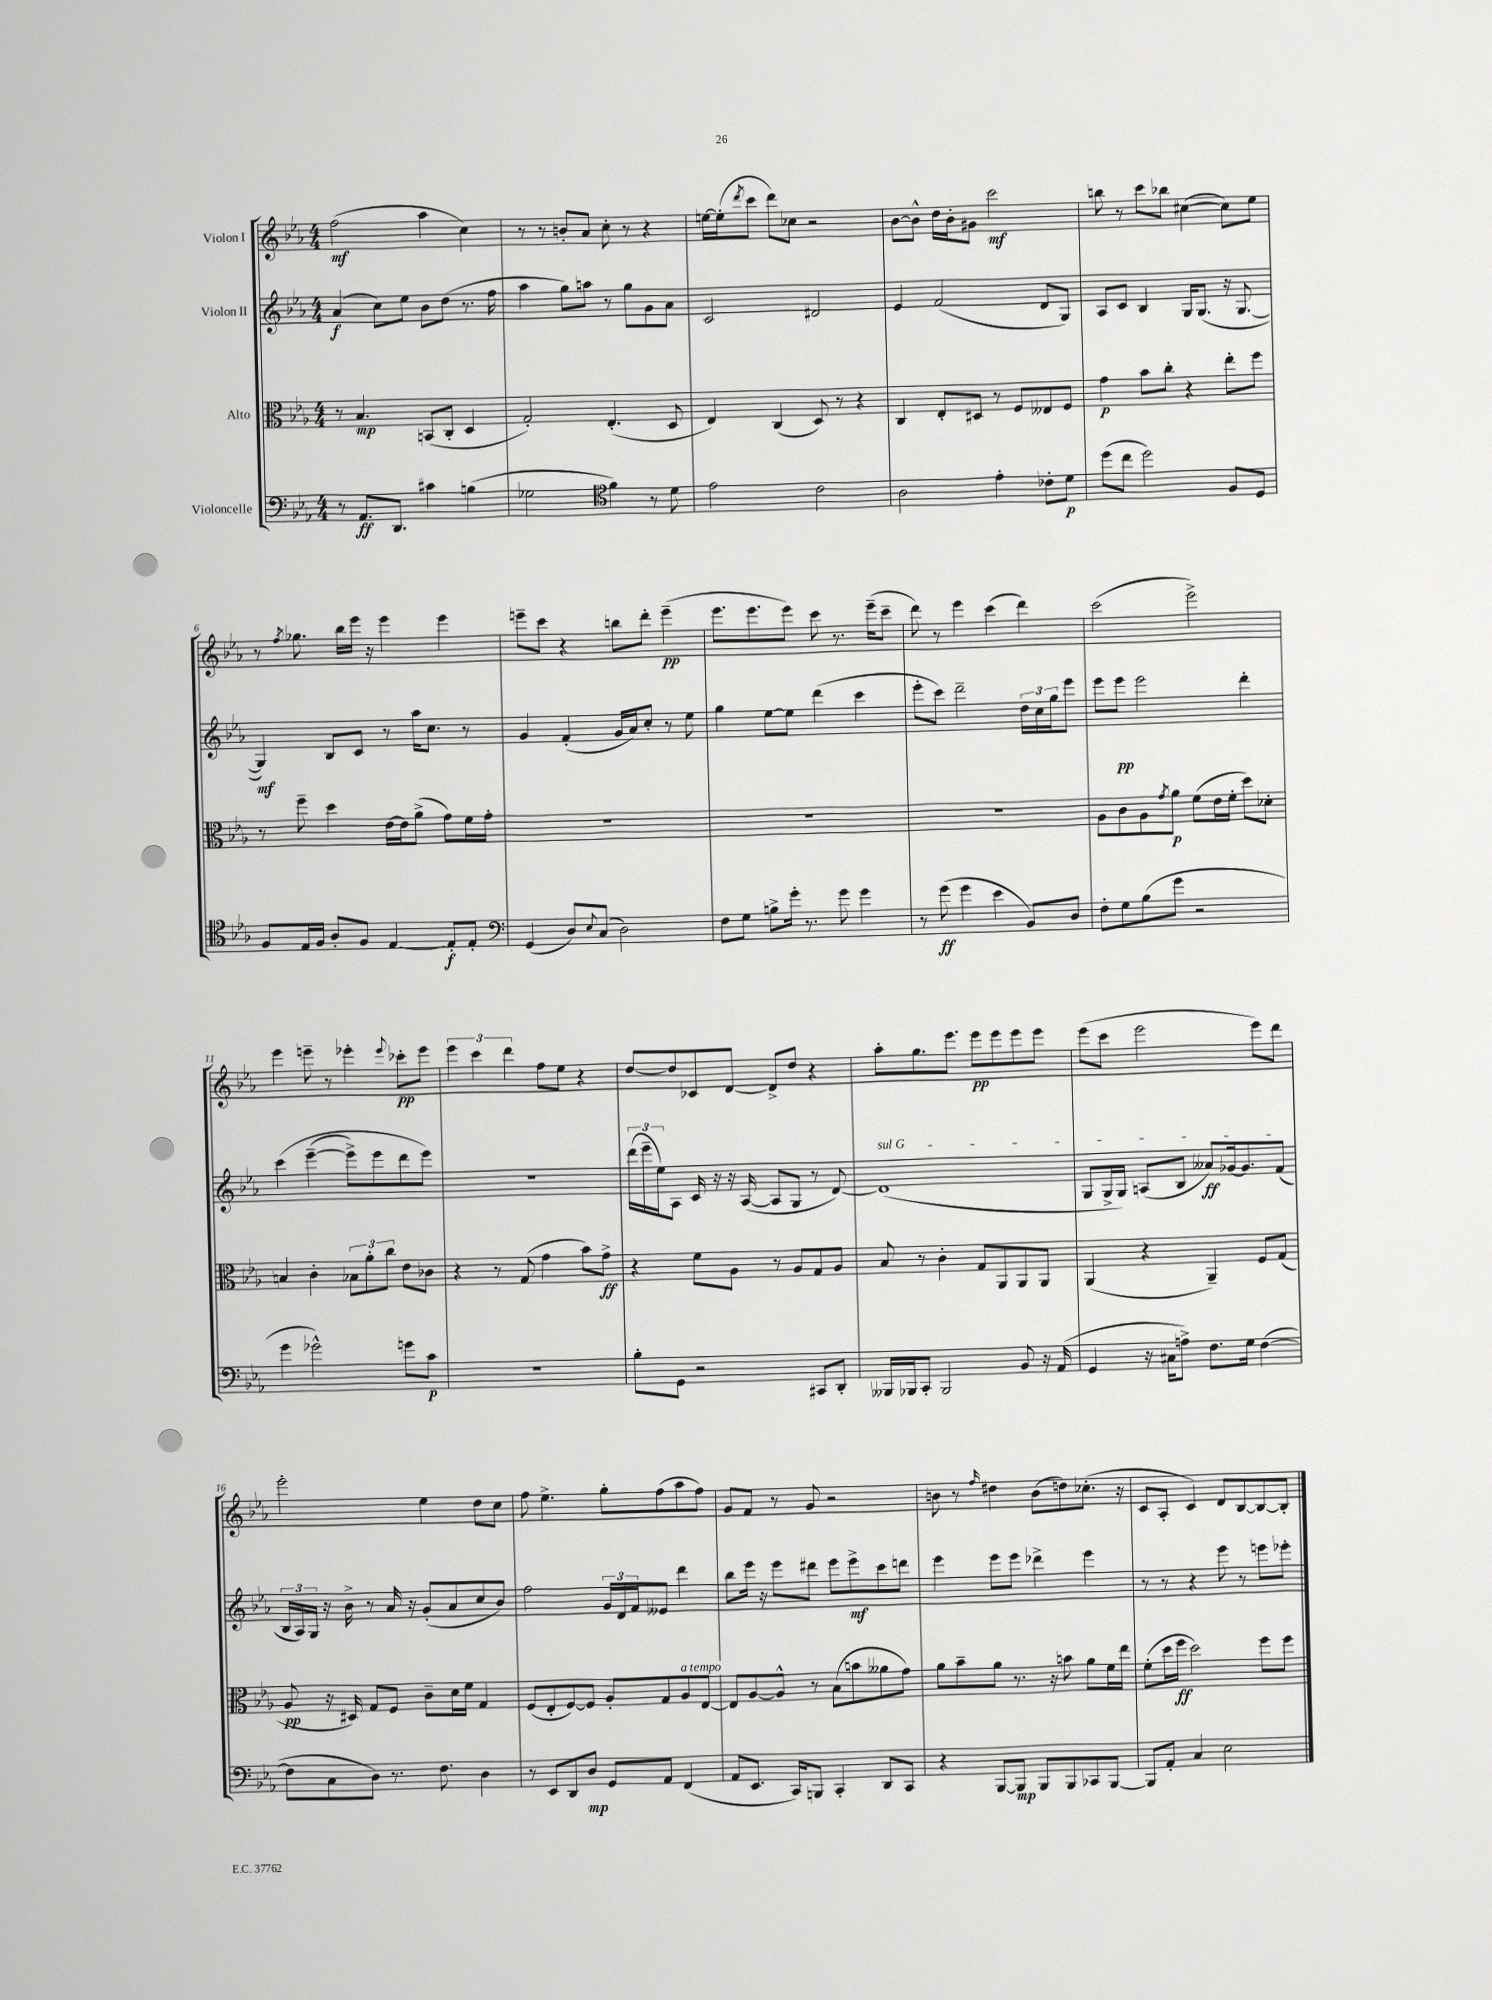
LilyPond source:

<<
\new StaffGroup <<
\new Staff = "s0" \with { instrumentName = "Violon I" } {
    \clef treble \key ees \major \numericTimeSignature \time 4/4
    f''2\mf( aes''4 c''4) |
    r8 r8 b'8-. aes'8 c''8-. r8 r4 |
    e''16~ e''16-.( \acciaccatura { d'''8 } c'''8 d'''8) ces''8 r2 |
    bes'8~ bes'8-^ d''16 bes'16-. gis'8 c'''2\mf |
    b''8 r8 c'''8 bes''8 cis''4~( cis''8) ees''8 |
    r8 \acciaccatura { f''8 } ges''8. bes''16 ees'''16 r16 ees'''4 ees'''4 |
    e'''8-- c'''8 r4 b''8 d'''8-. e'''4--\pp( |
    ees'''8. ees'''8. ees'''8) c'''8 r8. ees'''16--( c'''8-- |
    d'''8) r8 ees'''4 c'''4( d'''4) |
    c'''2( ees'''2->) |
    ees'''4 e'''8-- r8 ees'''4-. \appoggiatura { ees'''8 } ces'''8-.\pp ees'''8 |
    \tuplet 3/2 { ees'''4 c'''4 d'''4 } f''8 ees''8 r4 |
    d''8~ d''8 ces'8 d'8~ d'8-> d''8 r4 |
    aes''8-. g''8. ees'''8. ees'''8\pp ees'''8 ees'''8 ees'''8 |
    ees'''8( c'''8 ees'''2 ees'''8) d'''8 |
    ees'''2-. ees''4 d''8 c''8 |
    f''8 ees''4.-> g''8-. f''8( aes''8 f''8) |
    g'8 f'8 r8 g'8 r2 |
    b'8 r8 \grace { f''16 } dis''4 b'8( d''8) ces''8.-.( r16 |
    c'8 aes8-. c'4) d'8 bes8~ bes8~ bes8-. \bar "|." |
}
\new Staff = "s1" \with { instrumentName = "Violon II" } {
    \clef treble \key ees \major \numericTimeSignature \time 4/4
    aes'4\f( c''8) ees''8 bes'8 d''8( r8. f''16 |
    aes''4 g''8) a''8 r8 g''8 g'8 aes'8 |
    c'2 dis'2 |
    ees'4 f'2( d'8 g8) |
    aes8 c'8 bes4 g16 g8.( r16 g8.~ |
    g4\mf) bes8 c'8 r8 aes''16 c''8. r8 |
    g'4 f'4-.( g'16 aes'16) c''8-. r8 ees''8 |
    g''4 ees''8~ ees''8 d'''4( c'''4 |
    ees'''8-. c'''8) d'''2-- \tuplet 3/2 { d''16 c''16 g''16 } ees'''8 |
    ees'''8 ees'''8\pp ees'''2 d'''4-. |
    c'''4\( ees'''4~--( ees'''8->) ees'''8 d'''8 ees'''8\) |
    R1 |
    \tuplet 3/2 { d'''16( ees'''16-- ees''16) } aes8 c'16 r16 r16 aes16~( aes8 g8 r8 d'8~) |
    \once \override TextSpanner.bound-details.left.text = \markup { \italic "sul G" } d'1\startTextSpan( |
    g8 g16-> g16) a8( bes8 aeses'8\ff) ges'16~ ges'8. f'8\stopTextSpan( |
    \tuplet 3/2 { bes16 aes16) g16 } r16 bes'16-> r8 aes'16 r16 g'8-.( aes'8 c''8 bes'8) |
    f''2 \tuplet 3/2 { g'16 d'16 f'16 } eeses'8 d'''4 |
    bes''8 ees'''16 r16 ees'''8 dis'''8 ees'''8 ees'''8->\mf c'''8 d'''8 |
    ees'''4 ees'''8 ees'''8 des'''4-> ees'''4 |
    r8 r8 r4 ees'''8 r8 e'''8 ees'''8-. \bar "|." |
}
\new Staff = "s2" \with { instrumentName = "Alto" } {
    \clef alto \key ees \major \numericTimeSignature \time 4/4
    r8 bes4.\mp b,8( c8-. d4 |
    g2-.) ees4.-.( d8 |
    ees4) c4( d8) r8 r4 |
    c4 ees8-. dis8 r8 f8 eeses8 f8 |
    g'4\p bes'8 c''8-. r4 ees''8-. f''8 |
    r8 f''8-- d''4 ees'16~ ees'16 aes'8->( g'8) f'16 g'16-. |
    R1 |
    R1 |
    R1 |
    aes8 c'8 aes8 \acciaccatura { g'8 } aes'8\p f'8( ees'16 f'16-. d''8) des'8-. |
    b4 c'4-. \tuplet 3/2 { bes8 aes'8-. c''8 } ees'8 ces'8 |
    r4 r8 g8( g'4 bes'8) g'8->\ff |
    r4 f'8 aes8 r8 aes8 g8 aes8 |
    bes8 r8 c'4-. g8 aes,8 aes,8 aes,8 |
    aes,4( r4 aes,4--) f8 g8( |
    aes8\pp r16 dis16) g8 f8 c'8-- d'16 f'16 g4 |
    f8( ees8-. f8~) f8 aes8-. g8 aes8^\markup { \italic "a tempo" } ees8~ |
    ees8 aes8~ aes8-^ r8 bes8( b'8 aeses'8 g'8) |
    aes'8 bes'8-- aes'8 r8. r16 b'8 aes'8 f'16 ees''16 |
    f'8-.( d''16 f''16\ff d''2) f''8 f''8 \bar "|." |
}
\new Staff = "s3" \with { instrumentName = "Violoncelle" } {
    \clef bass \key ees \major \numericTimeSignature \time 4/4
    r8 aes,8.\ff d,8. cis'4 b4( |
    ges2 \clef tenor f'4) r8 d'8 |
    ees'2 c'2 |
    aes2 ees'4-. ces'8-. d'8\p |
    d''8( c''8 d''2) f8 d8 |
    f8 ees16 f16 aes8-. f8 ees4~ ees8-.\f ees8-. |
    \clef bass g,4( d8) \appoggiatura { ees8 } c8( d2) |
    f8 g8 b8-> g'16-. r8. g'8 g'4 |
    r8 g'8\ff( g'4 ees'4 bes,8) d8 |
    f8-. g8 bes8( g'8 r2 |
    g'4 ges'2-^) g'8 c'8\p |
    R1 |
    bes8-. g,8 r2 cis,8 d,8-. |
    beses,,16 bes,,16 c,8-. bes,,2 bes,8 r16 aes,16( |
    g,4 r16 cis16 a8->) f8. g16 f4~( |
    f8 c8 d8) r8. f8. d4 |
    r8 ees,8 d,8 d8\mp g,8 aes,8 f,4( |
    aes,8 ees,8. c,16) b,,8 c,4-. d,8 c,8 |
    r4 bes,,8~ bes,,8\mp bes,,8 bes,,8 ces,8 bes,,8~ |
    bes,,8 aes,8-. c4 ees2 \bar "|." |
}
>>
>>
